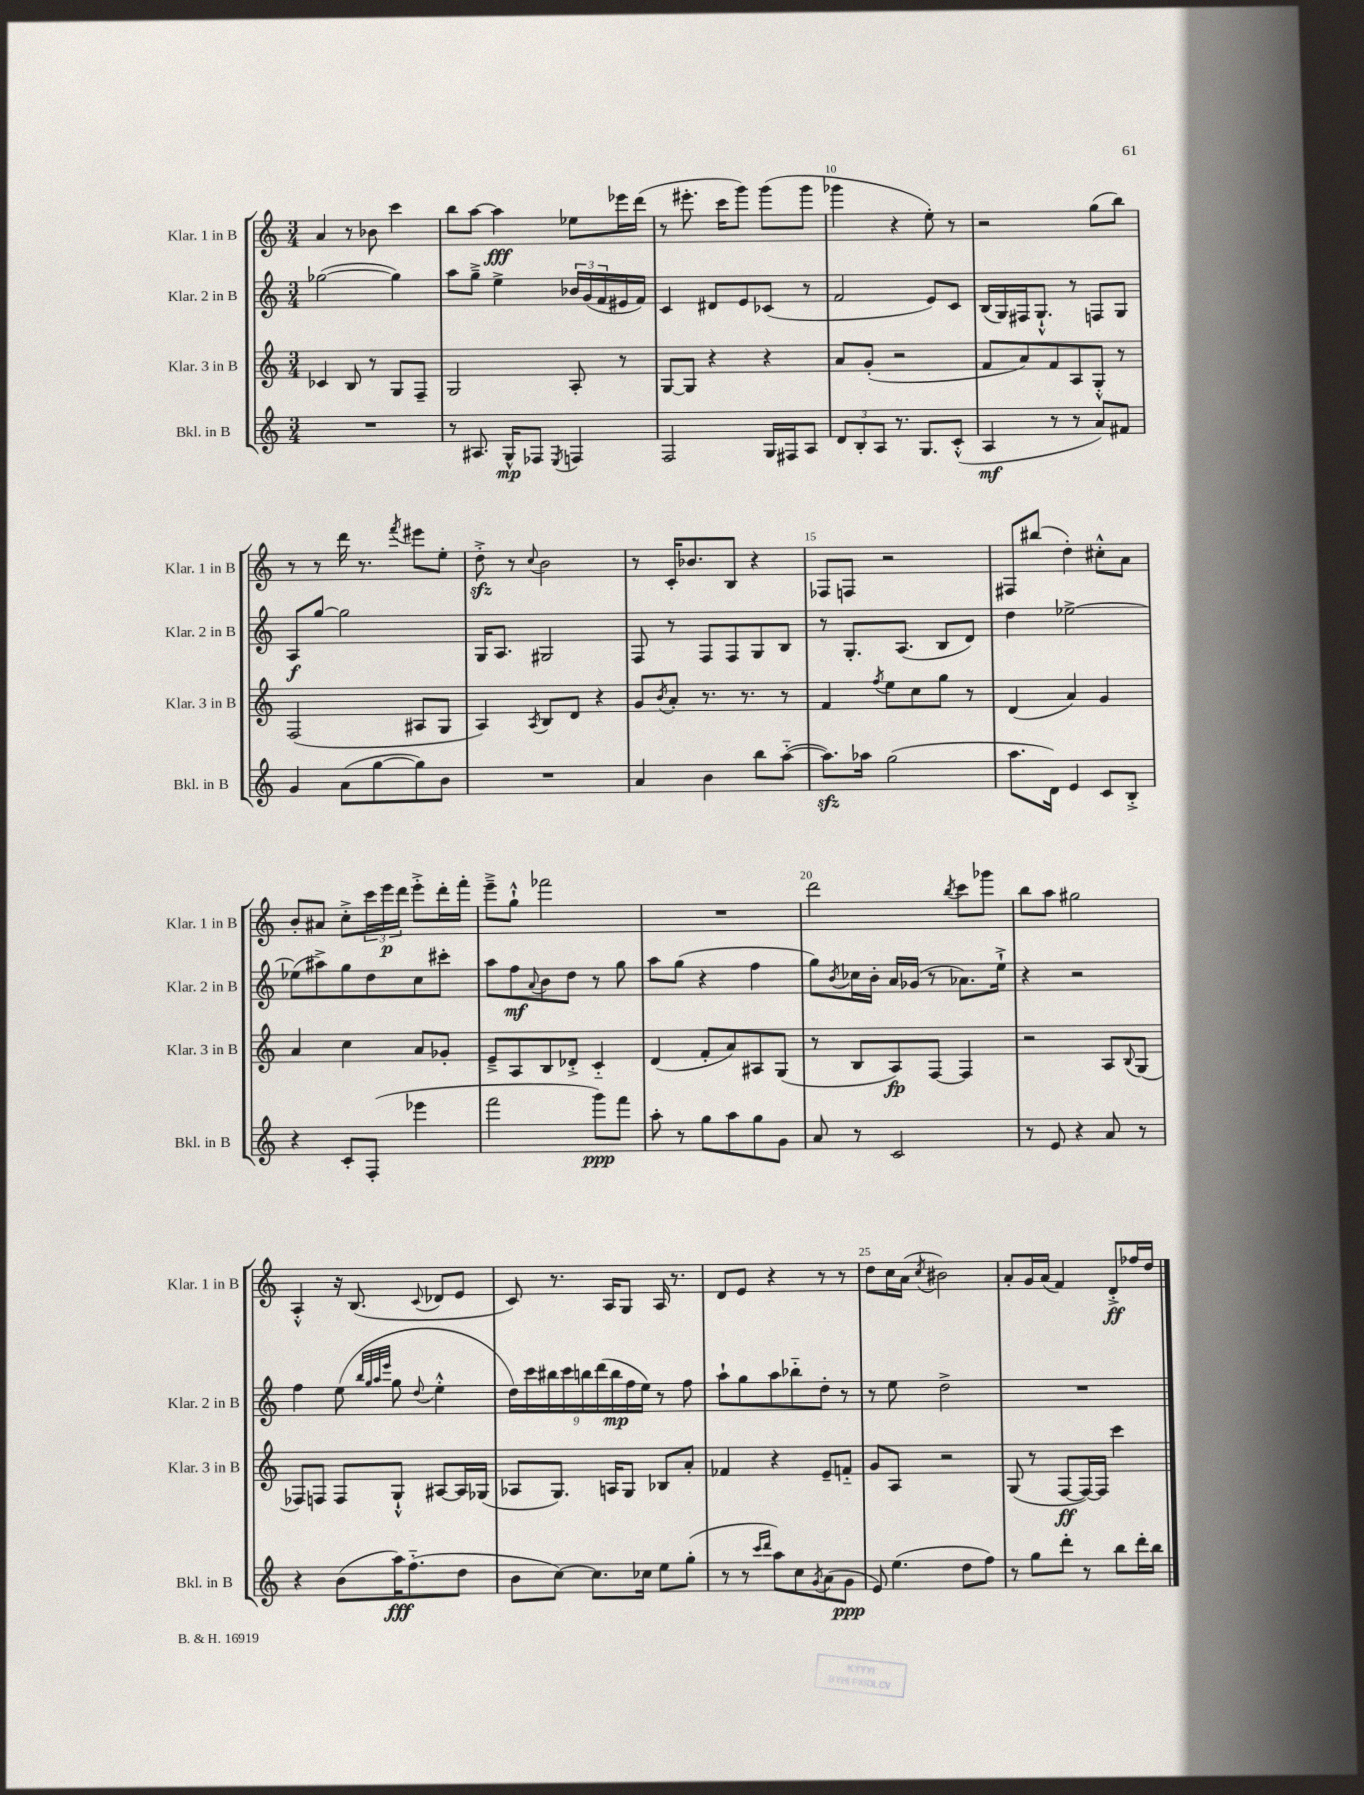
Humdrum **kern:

**kern	**dynam	**kern	**dynam	**kern	**dynam	**kern	**dynam
*part4	*part4	*part3	*part3	*part2	*part2	*part1	*part1
*staff4	*staff4	*staff3	*staff3	*staff2	*staff2	*staff1	*staff1
*I"Bkl. in B	*	*I"Klar. 3 in B	*	*I"Klar. 2 in B	*	*I"Klar. 1 in B	*
*I'Bkl. in B	*	*I'Klar. 3 in B	*	*I'Klar. 2 in B	*	*I'Klar. 1 in B	*
*clefG2	*	*clefG2	*	*clefG2	*	*clefG2	*
*k[]	*	*k[]	*	*k[]	*	*k[]	*
*M3/4	*	*M3/4	*	*M3/4	*	*M3/4	*
=7	=7	=7	=7	=7	=7	=7	=7
2.r	.	4c-X/	.	([2gg-X\	.	4a/	.
.	.	8B/	.	.	.	8r	.
.	.	8r	.	.	.	8b-X\	.
.	.	8G/L	.	4gg-\])	.	4ccc\	.
.	.	8F~/J	.	.	.	.	.
=8	=8	=8	=8	=8	=8	=8	=8
8r	.	2G/	.	8aa\L	.	8bb\L	.
8.A#X/	.	.	.	8gg~^\J	.	[8aa\J	.
.	.	.	.	4ee^\	.	4aa\]	fff
16G^^/KL	mp	.	.	.	.	.	.
8F-X/J	.	.	.	.	.	.	.
8qE/	.	.	.	.	.	.	.
4Fn/	.	8A'/	.	24b-X/LL	.	8ee-X\L	.
.	.	.	.	(24g/	.	.	.
.	.	.	.	24f/	.	.	.
.	.	8r	.	16e#X/	.	16eee-X\L	.
.	.	.	.	16f/JJ)	.	(16ddd\JJ	.
=9	=9	=9	=9	=9	=9	=9	=9
2F/	.	[8G/L	.	4c/	.	8r	.
.	.	8G/J]	.	.	.	8.eee#X'\	.
.	.	4r	.	8d#X/L	.	.	.
.	.	.	.	.	.	16ccc\KL	.
.	.	.	.	8e/	.	8ggg\J)	.
16G/LL	.	4r	.	(8c-X/J	.	(8ggg\L	.
16F#X/J	.	.	.	.	.	.	.
8A/J	.	.	.	8r	.	8ggg\J	.
=10	=10	=10	=10	=10	=10	=10	=10
12d/L	.	8a/L	.	2f/	.	4ggg-X\	.
12B'/	.	.	.	.	.	.	.
.	.	(8g'/J	.	.	.	.	.
12A/J	.	.	.	.	.	.	.
8.r	.	2r	.	.	.	4r	.
8.G/L	.	.	.	.	.	.	.
.	.	.	.	8e/L)	.	8ee'\)	.
(8c'^^/J	.	.	.	8c/J	.	8r	.
=11	=11	=11	=11	=11	=11	=11	=11
4A/	mf	8f/L	.	(16B/LL	.	2r	.
.	.	.	.	16G/)	.	.	.
.	.	8a/)	.	16F#X/J	.	.	.
.	.	.	.	8.G`^^/J	.	.	.
8r	.	8f/	.	.	.	.	.
8r	.	8A/	.	8r	.	.	.
8a/L)	.	8G'^^/J	.	8Fn/L	.	(8gg\L	.
8f#X/J	.	8r	.	8G/J	.	8bb\J)	.
!!LO:LB:g=z
=12	=12	=12	=12	=12	=12	=12	=12
4g/	.	(2F/	.	8A/L	f	8r	.
.	.	.	.	[8gg/J	.	8r	.
(8a\L	.	.	.	2gg\]	.	16ddd\	.
.	.	.	.	.	.	8.r	.
[8gg\	.	.	.	.	.	.	.
.	.	.	.	.	.	8qfff/	.
8gg\])	.	8A#X/L	.	.	.	8eee#X\L	.
8b\J	.	8G/J	.	.	.	8ee'\J	.
=13	=13	=13	=13	=13	=13	=13	=13
2.r	.	4A/)	.	16G/KL	.	8ddzz'^\	.
.	.	.	.	8.A/J	.	.	.
.	.	.	.	.	.	8r	.
.	.	8qA/	.	.	.	8qqcc/	.
.	.	8B/L	.	2G#X/	.	2b\	.
.	.	8d/J	.	.	.	.	.
.	.	4r	.	.	.	.	.
=14	=14	=14	=14	=14	=14	=14	=14
4a/	.	8g/L	.	8F/	.	8r	.
.	.	8qb/	.	.	.	.	.
.	.	8a'/J	.	8r	.	16c'/KL	.
.	.	.	.	.	.	8.b-X/	.
4b\	.	8.r	.	8F/L	.	.	.
.	.	.	.	8F/	.	8B/J	.
.	.	8.r	.	.	.	.	.
8bb\L	.	.	.	8G/	.	4r	.
([8aa\J	.	8r	.	8B/J	.	.	.
=15	=15	=15	=15	=15	=15	=15	=15
8.aazz\L])	.	4f/	.	8r	.	8F-X/L	.
.	.	.	.	8.G'/L	.	8Fn/J	.
16aa-X\Jk	.	.	.	.	.	.	.
.	.	8qff/	.	.	.	.	.
(2gg\	.	8ee\L	.	.	.	2r	.
.	.	.	.	(8.A/J	.	.	.
.	.	8cc\	.	.	.	.	.
.	.	8gg\J	.	8B/L	.	.	.
.	.	8r	.	8d/J)	.	.	.
=16	=16	=16	=16	=16	=16	=16	=16
8.aa\L	.	(4d/	.	4dd\	.	8F#X/L	.
.	.	.	.	.	.	(8bb#X/J	.
16d\Jk)	.	.	.	.	.	.	.
4e/	.	4a/)	.	[2ee-X^\	.	4dd'\)	.
8c/L	.	4g/	.	.	.	8cc#X'^^\L	.
8B'^/J	.	.	.	.	.	8a\J	.
!!LO:LB:g=z
=17	=17	=17	=17	=17	=17	=17	=17
4r	.	4a/	.	(8ee-X\L]	.	8b'/L	.
.	.	.	.	8aa#X^\)	.	8a#X/J	.
8c'/L	.	4cc\	.	8gg\	.	8cc'^\L	.
(8F'/J	.	.	.	8dd\	.	24ccc\L	.
.	.	.	.	.	.	24eee\	p
.	.	.	.	.	.	24ddd\JJ	.
4eee-X\	.	8a/L	.	8cc\	.	8eee'^\L	.
.	.	8g-X'/J	.	8ccc#X'\J	.	16ddd'\L	.
.	.	.	.	.	.	16fff'\JJ	.
=18	=18	=18	=18	=18	=18	=18	=18
2fff\	.	8e~^/L	.	8aa\L	.	8eee~^\L	.
.	.	8A/	.	8ff\	mf	8gg`^^\J	.
.	.	.	.	8qqa/	.	.	.
.	.	8B/	.	8b\	.	2fff-X\	.
.	.	8d-X'^/J	.	8dd\J	.	.	.
8ggg\L)	ppp	4c/	.	8r	.	.	.
8fff\J	.	.	.	8gg\	.	.	.
=19	=19	=19	=19	=19	=19	=19	=19
8aa'\	.	(4d/	.	8aa\L	.	2.r	.
8r	.	.	.	(8gg\J	.	.	.
8gg\L	.	8f'/L	.	4r	.	.	.
8aa\	.	8a/)	.	.	.	.	.
8gg\	.	8A#X/	.	4ff\	.	.	.
8g\J	.	(8G/J	.	.	.	.	.
=20	=20	=20	=20	=20	=20	=20	=20
8a/	.	8r	.	8gg\L)	.	2ddd\	.
.	.	.	.	8qb/	.	.	.
8r	.	8B/L	.	16cc-X\L	.	.	.
.	.	.	.	16b'\JJ	.	.	.
2c/	.	8A/)	fp	16a/LL	.	.	.
.	.	.	.	(16g-X/JJ	.	.	.
.	.	[8F/J	.	8r	.	.	.
.	.	.	.	.	.	8qbb/	.
.	.	4F/]	.	8.a-X\L)	.	8ccc\L	.
.	.	.	.	.	.	8ggg-X\J	.
.	.	.	.	16ee`^\Jk	.	.	.
=21	=21	=21	=21	=21	=21	=21	=21
8r	.	2r	.	4r	.	8bb\L	.
8e/	.	.	.	.	.	8aa\J	.
4r	.	.	.	2r	.	2gg#X\	.
8a/	.	8A/L	.	.	.	.	.
.	.	8qqB/	.	.	.	.	.
8r	.	(8G/J	.	.	.	.	.
!!LO:LB:g=z
=22	=22	=22	=22	=22	=22	=22	=22
4r	.	8F-X/L)	.	4ff\	.	4A'^^/	.
.	.	8Fn/J	.	.	.	.	.
(8b\L	.	8F/L	.	(8ee\	.	16r	.
.	.	.	.	.	.	(8.B/	.
.	.	.	.	32qqbb/LLL	.	.	.
.	.	.	.	32qqgg/	.	.	.
.	.	.	.	32qqaa/	.	.	.
.	.	.	.	32qqeee/JJJ	.	.	.
16aa\K)	fff	8G`^^/J	.	8gg\	.	.	.
(8.ff\	.	.	.	.	.	.	.
.	.	.	.	8qqdd/	.	8qqc/	.
.	.	[8A#X/L	.	4ee'^^\	.	8d-X/L	.
8dd\J	.	16A#/L]	.	.	.	8e/J	.
.	.	(16G-X/JJ	.	.	.	.	.
=23	=23	=23	=23	=23	=23	=23	=23
8b\L	.	8A-X/L	.	18dd\LL)	.	8c/)	.
.	.	.	.	18ccc\	.	.	.
.	.	.	.	18bb#X\	.	.	.
[8cc\J)	.	8.G/J)	.	.	.	8.r	.
.	.	.	.	18ccc\	.	.	.
.	.	.	.	18bbn\	.	.	.
8.cc\L]	.	.	.	.	.	.	.
.	.	.	.	(18ddd\	.	.	.
.	.	16An/KL	.	.	.	16A/KL	.
.	.	.	.	18bb\	mp	.	.
.	.	8G/J	.	.	.	8G/J	.
.	.	.	.	18ff\	.	.	.
16cc-X\Jk	.	.	.	.	.	.	.
.	.	.	.	18ee\JJ)	.	.	.
8ee\L	.	8B-X/L	.	8r	.	16A/	.
.	.	.	.	.	.	8.r	.
(8gg'\J	.	8a'/J	.	8ff\	.	.	.
=24	=24	=24	=24	=24	=24	=24	=24
8r	.	4f-X/	.	8aa`\L	.	8d/L	.
8r	.	.	.	8gg\	.	8e/J	.
16qqccc/LL	.	.	.	.	.	.	.
16qqddd/JJ	.	.	.	.	.	.	.
8aa\L)	.	4r	.	8aa\	.	4r	.
8cc\	.	.	.	8bb-X\	.	.	.
8qg/	.	.	.	.	.	.	.
(8a\	.	8e~/L	.	8dd'\J	.	8r	.
8g\J	ppp	8fn/J	.	8r	.	8r	.
=25	=25	=25	=25	=25	=25	=25	=25
8e/)	.	8g/L	.	8r	.	8dd\L	.
(4.ee\	.	8A/J	.	8ee\	.	16cc\L	.
.	.	.	.	.	.	(16a\JJ	.
.	.	.	.	.	.	8qcc/	.
.	.	2r	.	2dd^\	.	2b#X\)	.
8dd\L	.	.	.	.	.	.	.
8ff\J)	.	.	.	.	.	.	.
=26	=26	=26	=26	=26	=26	=26	=26
8r	.	(8G/	.	2.r	.	8a'/L	.
8gg\L	.	8r	.	.	.	16g/L	.
.	.	.	.	.	.	(16a/JJ	.
8ddd'\J	.	[8F/L	ff	.	.	4f/)	.
8r	.	16F/L_)	.	.	.	.	.
.	.	16F/JJ]	.	.	.	.	.
8bb\L	.	4ccc\	.	.	.	8d'^/L	ff
16ddd'\L	.	.	.	.	.	16ff-X/L	.
16bb\JJ	.	.	.	.	.	16dd/JJ	.
==	==	==	==	==	==	==	==
*-	*-	*-	*-	*-	*-	*-	*-
